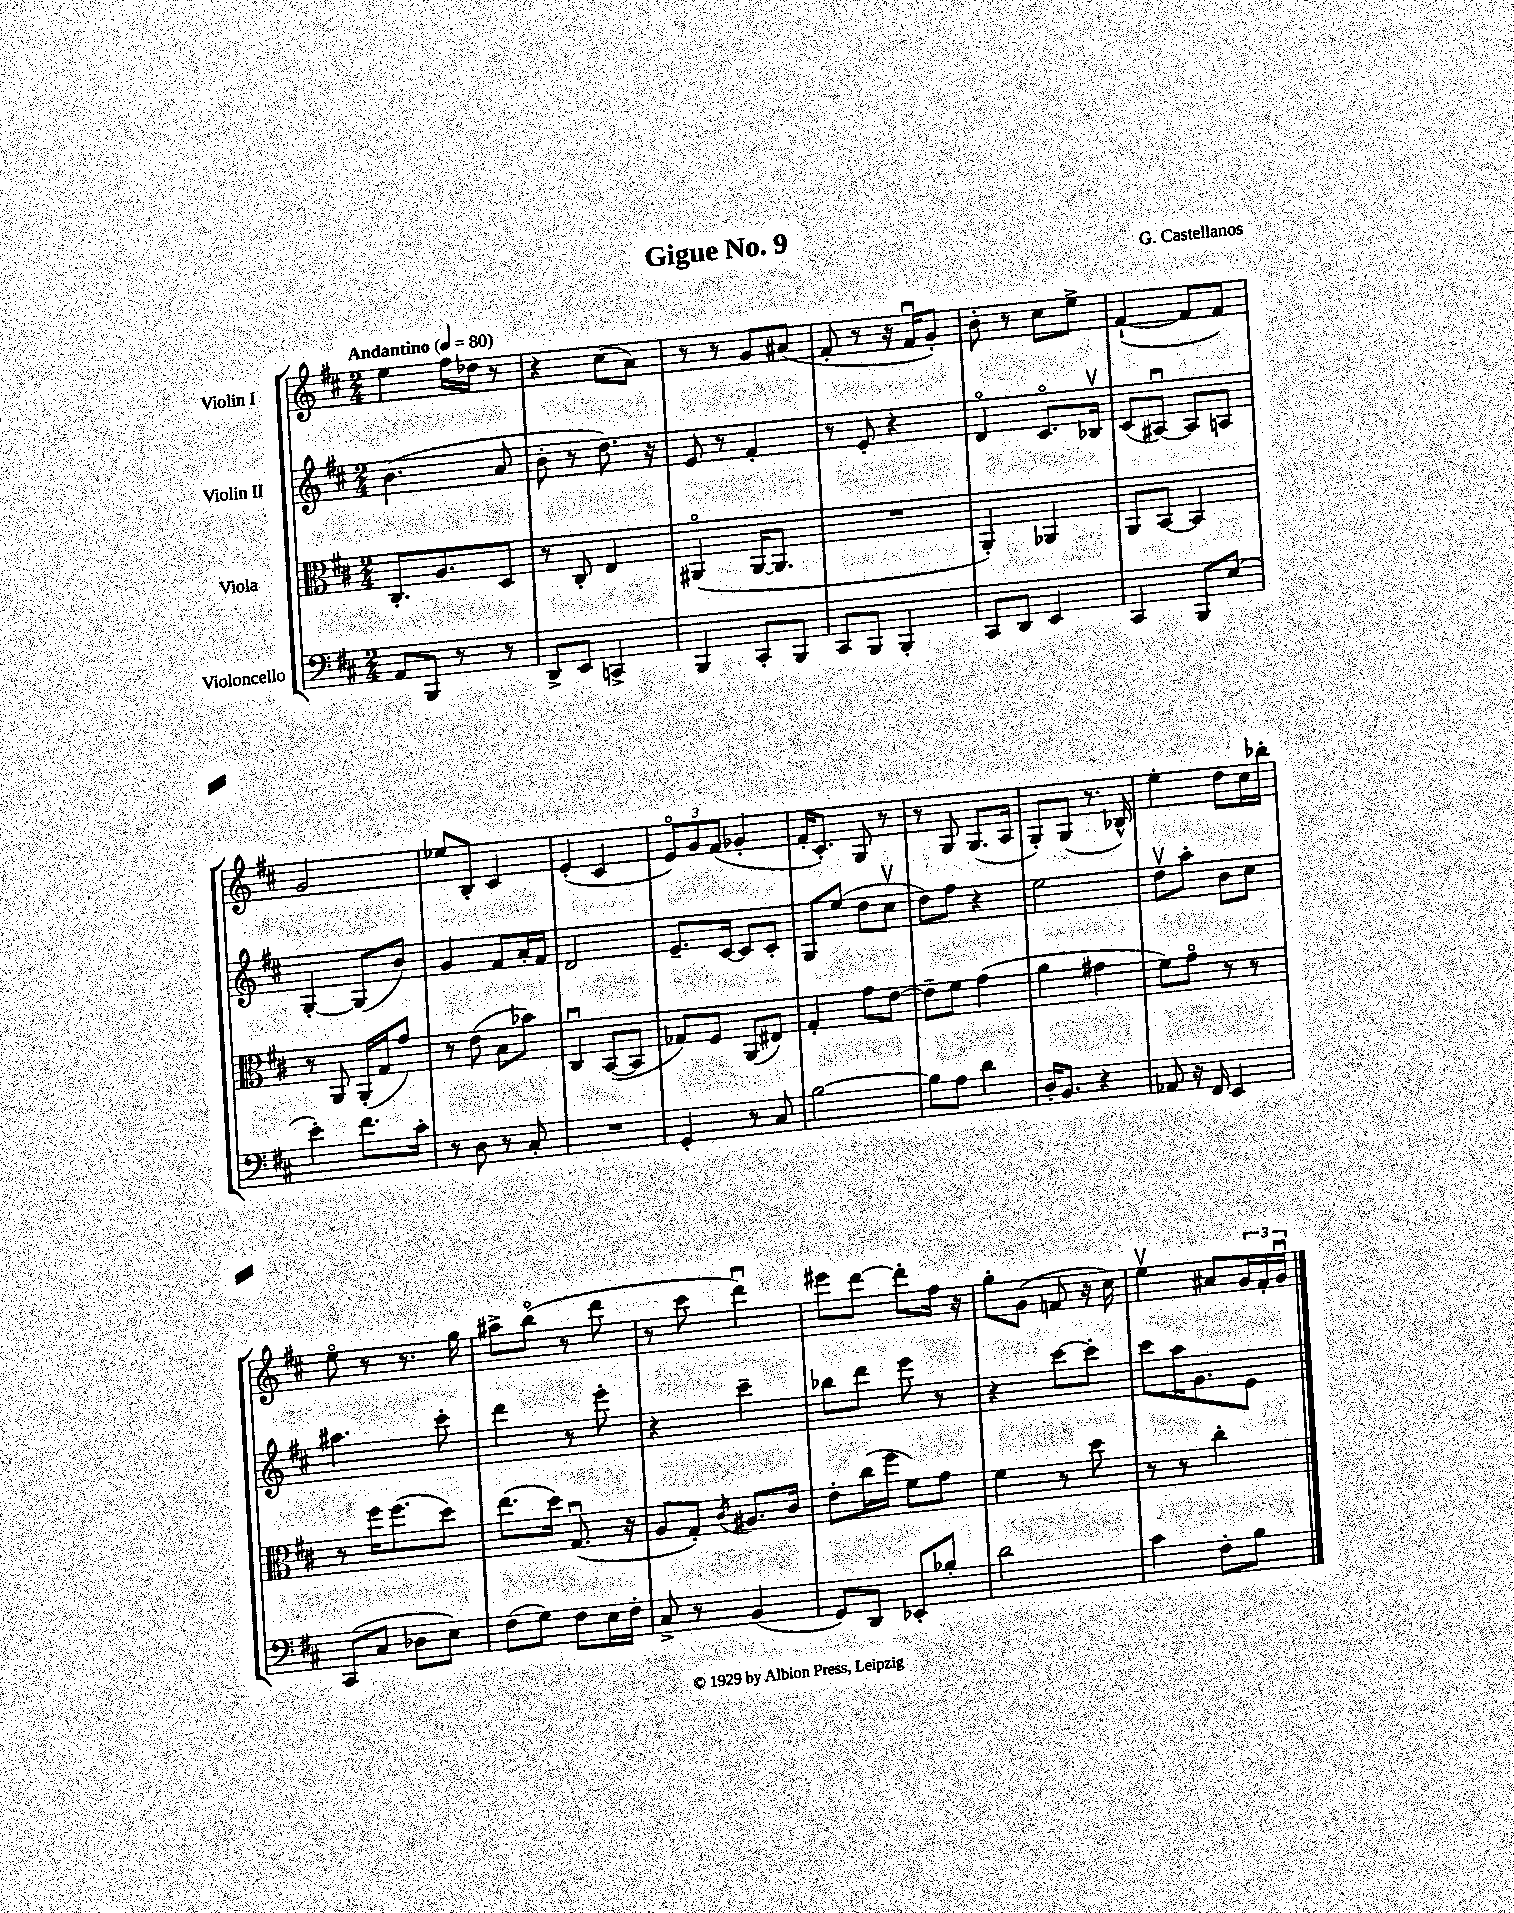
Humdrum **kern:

**kern	**kern	**kern	**kern
*staff4	*staff3	*staff2	*staff1
*clefF4	*clefC3	*clefG2	*clefG2
*k[f#c#]	*k[f#c#]	*k[f#c#]	*k[f#c#]
*M2/4	*M2/4	*M2/4	*M2/4
*MM80	*MM80	*MM80	*MM80
8AA/L	8.C#'/L	(4.b\	4ee\
8BBB/J	.	.	.
.	8.A/	.	.
8r	.	.	16ff#\LL
.	.	.	16dd-\JJ
8r	8D/J	8a/	8r
=	=	=	=
8DD^/L	8r	8b'\	4r
8EE/J	8C#'/	8r	.
4CC^/	4E/	8.dd\)	(8cc#\L
.	.	.	8a\J)
.	.	16r	.
=	=	=	=
4BBB/	(4AA#o/	8e/	8r
.	.	8r	8r
8CC#'/L	[16AA#/LK	4f#'/	8g/L
.	8.AA#/]J	.	.
8BBB/J	.	.	(8a#/J
=	=	=	=
8CC#/L	2r	8r	8f#'/
8BBB/J	.	8e'/	8r
4BBB'/	.	4r	16r
.	.	.	16f#u/LK
.	.	.	8g'/J)
=	=	=	=
8CC#/L	4AA'/)	4do/	8b'\
8DD/J	.	.	8r
4EE/	4AA-/	8.c#o/L	8cc#\L
.	.	.	8ee^\J
.	.	16B-v/Jk	.
=	=	=	=
4CC#/	8AA/L	(8c#/L	([4f#`/
.	[8BB/J	[8A#u/J)	.
8BBB/L	4BB/]	8A#/]L	8f#/]L
(8E/J	.	8A/J	8f#/J)
=	=	=	=
4e'\)	8r	[4G'/	2g/
.	8AA/	.	.
8.f#\L	(16AA'/LL	(8G/]L	.
.	16G/J	.	.
.	8g/J)	8b/J)	.
16c#'\Jk	.	.	.
=	=	=	=
8r	8r	4g/	8ee-/L
8D\	(8e\	.	8B'/J
8r	8B\L	8f#/L	4c#/
8C#'/	8b-\J)	16a'/L	.
.	.	16f#/JJ	.
=	=	=	=
2r	4C#u/	2d/	(4e'/
.	([8BB/L	.	4c#/
.	8BB/]J	.	.
=	=	=	=
4GG'/	8G-/L)	8.e~/L	12eo/L)
.	.	.	12g/
.	8F#/J	.	.
.	.	.	(12f#/J
.	.	[16c#/Jk	.
8r	(8AA/L	8c#/]L	4g-'/
8C#/	8E#/J)	8c#'/J	.
=	=	=	=
[2B\	4G'/	8G/L	16f#'/LK
.	.	.	8.c#'/J)
.	.	(8ee/J	.
.	8g\L	8dd\L	8G/
.	[8e\J	8cc#v\J	8r
=	=	=	=
8B\]L	8e~\]L	8dd\L)	8r
8A\J	8f#\J	8ff#\J	8G/
4d\	(4g\	4r	(8.G/L
.	.	.	16A/Jk
=	=	=	=
16D'/LK	4a\	2ee\	8G'/L)
8.BB/J	.	.	.
.	.	.	(8G/J
4r	4g#\	.	8.r
.	.	.	16B-^^/)
=	=	=	=
8AA-/	8f#\L)	8ddv\L	4ee'\
16r	8go\J	8aa'\J	.
16FF#/	.	.	.
4EE/	8r	8b\L	8dd\L
.	8r	8cc#\J	16cc#\L
.	.	.	16bb-'\JJ
=	=	=	=
(8CC#/L	8r	4.aa#\	8eeo\
8C#/J	16ff#\LK	.	8r
.	(8.ff#\	.	.
8D-\L	.	.	8.r
8E\J)	8dd\J)	8ccc#'\	.
.	.	.	16gg\
=	=	=	=
(8F#\L	(8.ee\L	4ddd\	8aa#^\L
8G\J)	.	.	(8bbo\J
.	16dd\Jk)	.	.
8F#\L	(8.Gu/	8r	8r
16E\L	.	8eee'\	8ddd\
16F#'\JJ	16r	.	.
=	=	=	=
8C#^/	8A/L	4r	8r
8r	8G'/J)	.	8ccc#\
.	8qc#/	.	.
(4BB/	8.A#/L	4ccc#~\	4dddu\)
.	16c#/Jk	.	.
=	=	=	=
8GG/L)	8e'\L	8bb-\L	8eee#\L
8DD/J	(16cc#\L	8ddd\J	[8ddd\J
.	16ff#\JJ	.	.
8EE-'/L	8f#\L)	8eee\	8ddd'\]L
8B-'/J	8g\J	8r	16ff#\Jk
.	.	.	16r
=	=	=	=
2d\	4f#\	4r	8gg'\L
.	.	.	(8g\J
.	8r	[8ccc#\L	8f/
.	8dd\	8ccc#'\]J	16r
.	.	.	16cc#\)
=	=	=	=
4c#\	8r	8ccc#\L	4eev\
.	8r	16aa\K	.
.	.	8.g\	.
8F#'\L	4cc#'\	.	8a#/L
8B\J	.	8e\J	24g/L
.	.	.	24f#'/
.	.	.	24gu/JJ
==	==	==	==
*-	*-	*-	*-
